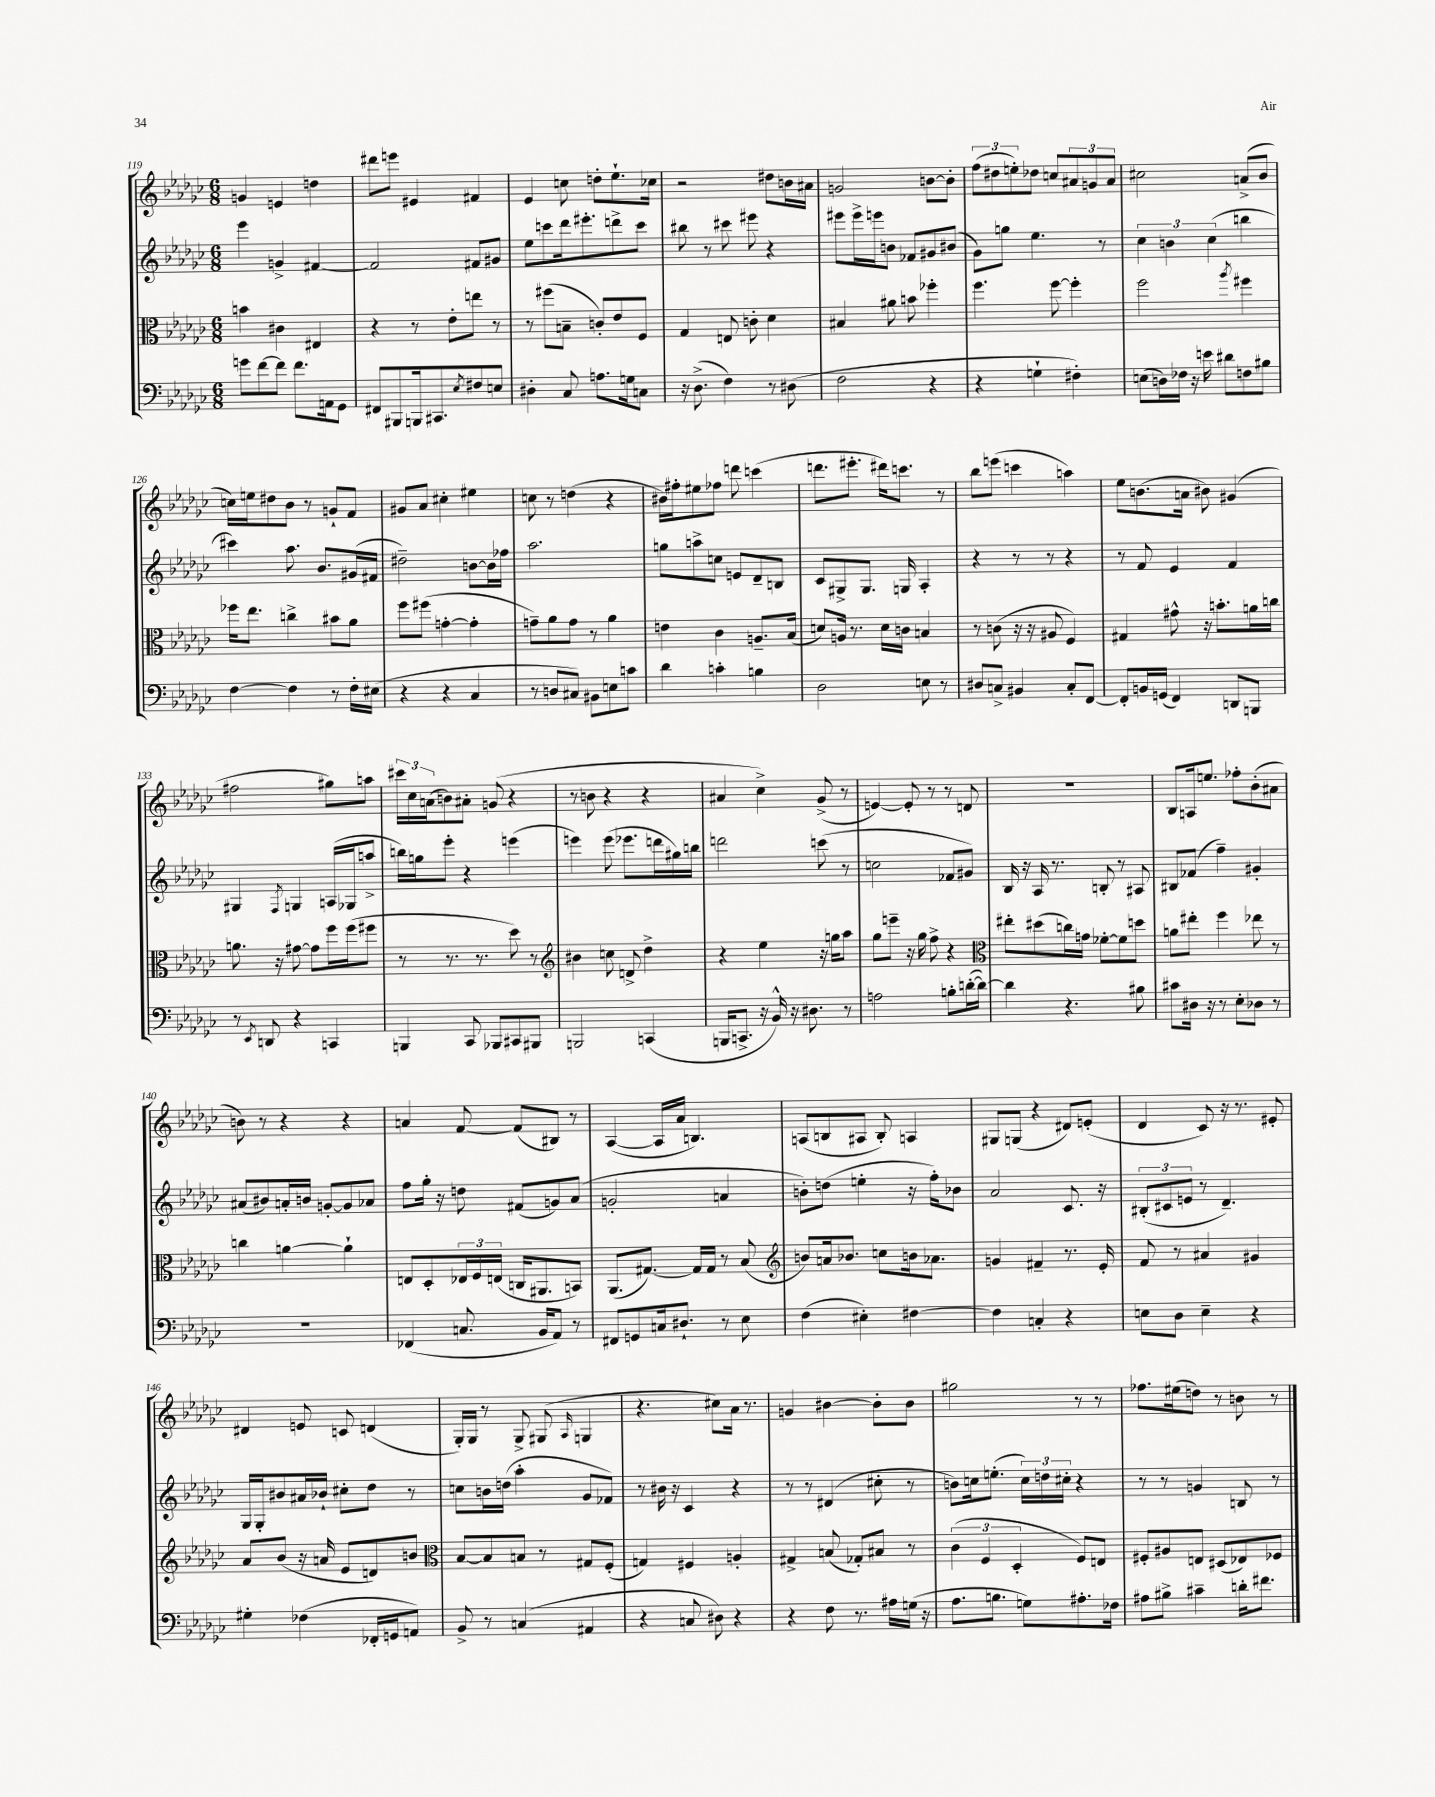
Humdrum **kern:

**kern	**kern	**kern	**kern
*staff4	*staff3	*staff2	*staff1
*clefF4	*clefC3	*clefG2	*clefG2
*k[b-e-a-d-g-c-]	*k[b-e-a-d-g-c-]	*k[b-e-a-d-g-c-]	*k[b-e-a-d-g-c-]
*M6/8	*M6/8	*M6/8	*M6/8
8g\L	4b\	4eee-\	4g/
[8f\	.	.	.
8f\]J	4c#\	4g^/	4e/
8.f\L	.	.	.
.	4E#/	[4f#/	4dd\
16AA\k	.	.	.
8GG-\J	.	.	.
=	=	=	=
8FF#/L	4r	2f#/]	8ddd#\L
8BBB#/	.	.	8eee\J
16BBB/k	8r	.	4e#/
8.CC#/	.	.	.
.	8e-'\L	.	.
8qE-/	.	.	.
8F#/	8ee\J	8f#/L	4f#/
8E/J	8r	8g#/J	.
=	=	=	=
4D#'\	8r	8ee-\L	4e-/
.	(8ff#\L	8ccc\	.
8C-/	8B~\J	16ddd-\k	8cc\
.	.	8.eee#'\	.
8.A\L	8c'/L)	.	8dd'\L
.	8e-/	8ddd^\	8.ee-`\
16G\k	.	.	.
8C\J	8F/J	8ccc\J	.
.	.	.	16cc-\Jk
=	=	=	=
16r	4G-/	8bb#\	2r
(8.D-^\	.	.	.
.	.	8r	.
4F\)	8E/	8ccc#\	.
.	8c'\	8eee#\	.
8r	4d-\	4r	8dd#\L
(8D#\	.	.	16b\L
.	.	.	16a#\JJ
=	=	=	=
2F\	4B#/	8eee#\L	2g/
.	.	16eee#^\L	.
.	.	16eee\J	.
.	8a#\	8b\J	.
.	8b\	8f-/L	.
4r	4ff-'\	8g#/	[8b\L
.	.	(8b#/J	8b'\]J
=	=	=	=
4r	4.ff\	8g-\L)	(12ff\L
.	.	.	12dd#\
.	.	8gg\J	.
.	.	.	12ee'\)
4G`\	.	4.ee-\	8dd-\J
.	[8ff\	.	8cc/L
4F#'\)	4ff'\]	.	12a#/
.	.	.	12g/
.	.	8r	.
.	.	.	12a#/J
=	=	=	=
(8E\L	2ff\	6cc-\	2cc#\
16D\L)	.	.	.
.	.	6b\	.
16F-\JJ	.	.	.
16r	.	.	.
16e\	.	.	.
.	.	(6cc-\	.
8d#\L	.	.	.
.	8qaa-/	.	.
8F\	4ff#\	4bb\	(8a^/L
8B#\J	.	.	8b-/J
=	=	=	=
[4F\	16ff-\LK	4ccc#\)	16cc\LL)
.	8.ee-\J	.	16ee\J
.	.	.	8dd#\
4F\]	4cc^\	8.aa-\	8b-\J
.	.	.	8r
.	.	8.b-/L	.
8r	8b#\L	.	8g`/L
16F'\LL	8a-\J	(16g#/L	8f/J
(16E#\JJ	.	16f#/JJ	.
=	=	=	=
4r	8ff\L	2dd#~\)	8g#/L
.	(8ff#\J	.	8a-/J
4r	[4g'\	.	4cc#'\
4C-/	4g'\]	[8b\L	4ee#\
.	.	16b\]L	.
.	.	16ff-\JJ	.
=	=	=	=
8r	8g~\L)	2.aa-\	8cc\
8D/L	8a-\	.	8r
8C#/J)	8g\J	.	(4dd\
8BB#\L	8r	.	.
8E\	4a-\	.	4r
8c\J	.	.	.
=	=	=	=
4d-\	4e\	8gg\L	16b#\LL)
.	.	.	16ff#'\J
.	.	8aa^\	8ee#\
4c'\	4c-\	8cc\J	8ff-\J
.	.	8e/L	8ddd\
4B\	8.A~/L	8d-~/	(4ccc\
.	.	8B/J	.
.	(16B-/Jk	.	.
=	=	=	=
2D-\	8d/L)	8c-/L	8.ddd\L
.	16A/Jk	8G#^/	.
.	8.r	.	8.eee#'\J
.	.	8.G#/J	.
.	16d\LL	.	16ddd#\LK)
.	16c\JJ	16G/	8.ccc\J
8E\	4B/	4A-'/	.
8r	.	.	8r
=	=	=	=
8D#/L	8r	4r	8bb-\L
8C^/J	(8c\	.	(8eee\J
4BB#/	16r	8r	4ccc\
.	16r	.	.
.	8A#/	8r	.
8C'/L	4F/)	4r	4aa\)
[8FF/J	.	.	.
=	=	=	=
8FF'/]L	4G#/	8r	8ee-\L
16BB/L	.	8f/	(8.b\
(16GG/JJ	.	.	.
4FF/)	8g#^^\	4e-/	.
.	.	.	16a\Jk
.	16r	.	8b#\)
.	8.b'\L	.	.
8DD/L	.	4f/	(4g#/
8BBB/J	16a\L	.	.
.	16cc\JJ	.	.
=	=	=	=
8r	8.a\	4G#/	2ff#\
8qEE-/	.	.	.
8DD/	.	.	.
.	16r	.	.
.	.	8qF/	.
4r	[8g#\	4G/	.
.	8g#\]L	.	.
4CC/	16ff\L	(16A/LL	8gg#\L)
.	(16ff\J	16G-/J	.
.	8ff#\J	8aa^/J	8aa\J
=	=	=	=
4BBB/	8r	16bb\LL)	24ccc#\LL
.	.	.	24cc-\
.	.	16gg\J	.
.	.	.	(24a\J
.	8.r	8eee-'\J	8b\)
8CC-/	.	4r	8a#'\J
.	8.r	.	.
8BBB-/L	.	.	(8g/
8CC#/	8dd-\)	(4eee\	4r
8BBB#/J	8r	.	.
=	=	=	=
*	*clefG2	*	*
2BBB/	4b#\	4eee\)	8r
.	.	.	8b\
.	8cc\	(8eee\	4r
.	8d^/	8.eee-\L	.
(4CC/	4dd-^\	.	4r
.	.	16ddd\L	.
.	.	16gg#\)	.
.	.	16bb\JJ	.
=	=	=	=
16BBB/LK	4r	2ddd\	4a#/
8.CC^/J	.	.	.
16r	4ee-\	.	4cc-^\)
16BB-^^/)	.	.	.
16r	.	.	.
8.D#\	.	.	.
.	16r	(8ccc\	(8g-^/
.	16gg\LK	.	.
8r	8aa-\J	8r	8r
=	=	=	=
2A\	8gg-\L	2cc\	[4e/)
.	8eee~\J	.	.
.	16r	.	8e'/]
.	16gg-\	.	.
.	8ff^\	.	8r
8B'\L	4r	8f-/L	8r
([16d'\L	.	8g#/J)	8d/
16d\_JJ)	.	.	.
=	=	=	=
*	*clefC3	*	*
4d\]	8ee#'\L	16B-/	2.r
.	.	16r	.
.	(8dd#\	16A-/	.
.	.	8.r	.
4.r	16cc\L)	.	.
.	16g\JJ	.	.
.	[8f-'\L	8B'/	.
.	8f-\]	8r	.
8B#\	8dd\J	8A#/	.
=	=	=	=
8c#\L	8a\L	8B#/L	8B-/L
16D#\Jk	8ee#'\J	(8f-/J	16A/k
16r	.	.	8.ee/J
8r	4ff\	4ff~\)	.
8E-'\L	.	.	8ff-'\L
8D-\J	8ee-\	4g#'/	(8b-'\
8r	8r	.	8a#\J
=	=	=	=
2.r	4cc\	(8a#/L	8b\)
.	.	8b#/)	8r
.	[4a\	16a'/L	4r
.	.	16b/JJ	.
.	.	[8g'/L	.
.	4a`\]	8g/]	4r
.	.	8a-/J	.
=	=	=	=
(4FF-/	8E/L	8ff\L	4a/
.	8D-'/	16gg-'\Jk	.
.	.	16r	.
8.C/	24E-/L	8dd\	[8f/
.	24F/	.	.
.	(24E/JJ	.	.
.	16C/LK	(8f#/L	(8f/]L
16BB-/LK	8.AA#/	.	.
8AA-/J)	.	8g/)	8B#/J)
8r	8BB/J)	(8a-/J	8r
=	=	=	=
8FF#/L	(8.AA-/L	2g'/	([4A-/
8GG/	.	.	.
.	[8.G#/J)	.	.
16C/k	.	.	16A-/]LL
8.D#`/J	.	.	16a-/JJ
.	16G#/]LL	.	4.B/)
.	16G#/JJ	.	.
8r	8r	4a/	.
8E-\	(8B-/	.	.
=	=	=	=
*	*clefG2	*	*
(4F\	8b/L)	8b'\L)	(8A/L
.	16a/k	(8dd\J	8B/
.	8.b-/J	.	.
4E#'\)	.	4ee'\	8A#/J
.	8cc\L	.	8B'/)
[4F#\	16b\k	16r	4A/
.	8.a-\J	16ff'\LK)	.
.	.	8b-\J	.
=	=	=	=
4F#\]	4g/	2a-/	8G#/L
.	.	.	(8G/J
4C'/	4f#~/	.	4r
4r	8.r	8.c-/	8d#/L)
.	.	.	(8e'/J
.	16e-'/	16r	.
=	=	=	=
8E\L	8f/	(12B#'/L	4d-/
.	.	12c#/	.
8D-\J	8r	.	.
.	.	12e/J	.
4E~\	4a#/	8r	8c-/)
.	.	4.d-~/)	16r
.	.	.	8.r
4r	4g#/	.	.
.	.	.	8e#'/
=	=	=	=
4G#'\	8a-/L	16G-/LL	4d#/
.	.	16G-'/J	.
.	(8b-/J	8b#/	.
(4F-\	16r	16a#/L	8e/
.	16a/	16b-`/JJ	.
.	8e-/L	8cc#'\L	8c/
16FF-'/LL	8d/)	8dd-\J	(4d/
16GG/J	.	.	.
8AA/J)	8b/J	8r	.
=	=	=	=
*	*clefC3	*	*
8BB-^/	[8B-/L	8cc\L	16G-'/LL)
.	.	.	16G-/JJ
8r	8B-/]	16b\L	8r
.	.	(16dd\JJ	.
(4C/	8B/J	4aa-'\	8G-^/
.	8r	.	(8G#/
.	.	.	16qqA-/
4AA#/	8G#/L	8g-/L	4G/
.	(8F'/J	8f-/J)	.
=	=	=	=
4r	4G/)	8r	4.r
.	.	16b#\	.
.	.	16r	.
8C/	4F#/	4c-/	.
8D#\)	.	.	8cc#\L)
4r	4A'/	4r	16a-\Jk
.	.	.	8.r
=	=	=	=
4r	4G#^/	8r	4g/
.	.	8r	.
8F\	(8B/	(4d#/	[4b#\
8.r	8G-'/L)	.	.
.	8B#/J	8cc#'\	8b#'\]L
16A#\LL	.	.	.
(16G\JJ	8r	8r	8b#\J
16r	.	.	.
=	=	=	=
8.A-\L	(6c-\	8b\L)	2gg#\
.	.	16cc\k	.
.	6F/	.	.
8.B\J	.	(8.ee'\J	.
.	6D-'/	.	.
8G\L)	.	24cc\LL)	.
.	.	24dd\	.
.	.	24cc#'\JJ	.
8.A#'\	8F/L)	4r	8r
.	8E/J	.	8r
16F-\Jk	.	.	.
=	=	=	=
8A#\L	8F#'/L	8r	8.ff-\L
8B#^\J	8A#/	8r	.
.	.	.	(16ee#\k
4c#~\	8E/J	4g/	8dd\J)
.	(8D#/L	.	8r
16d'\LK	8E-/)	8B/	8b\
8.f#\J	.	.	.
.	8F-/J	8r	8r
==	==	==	==
*-	*-	*-	*-
